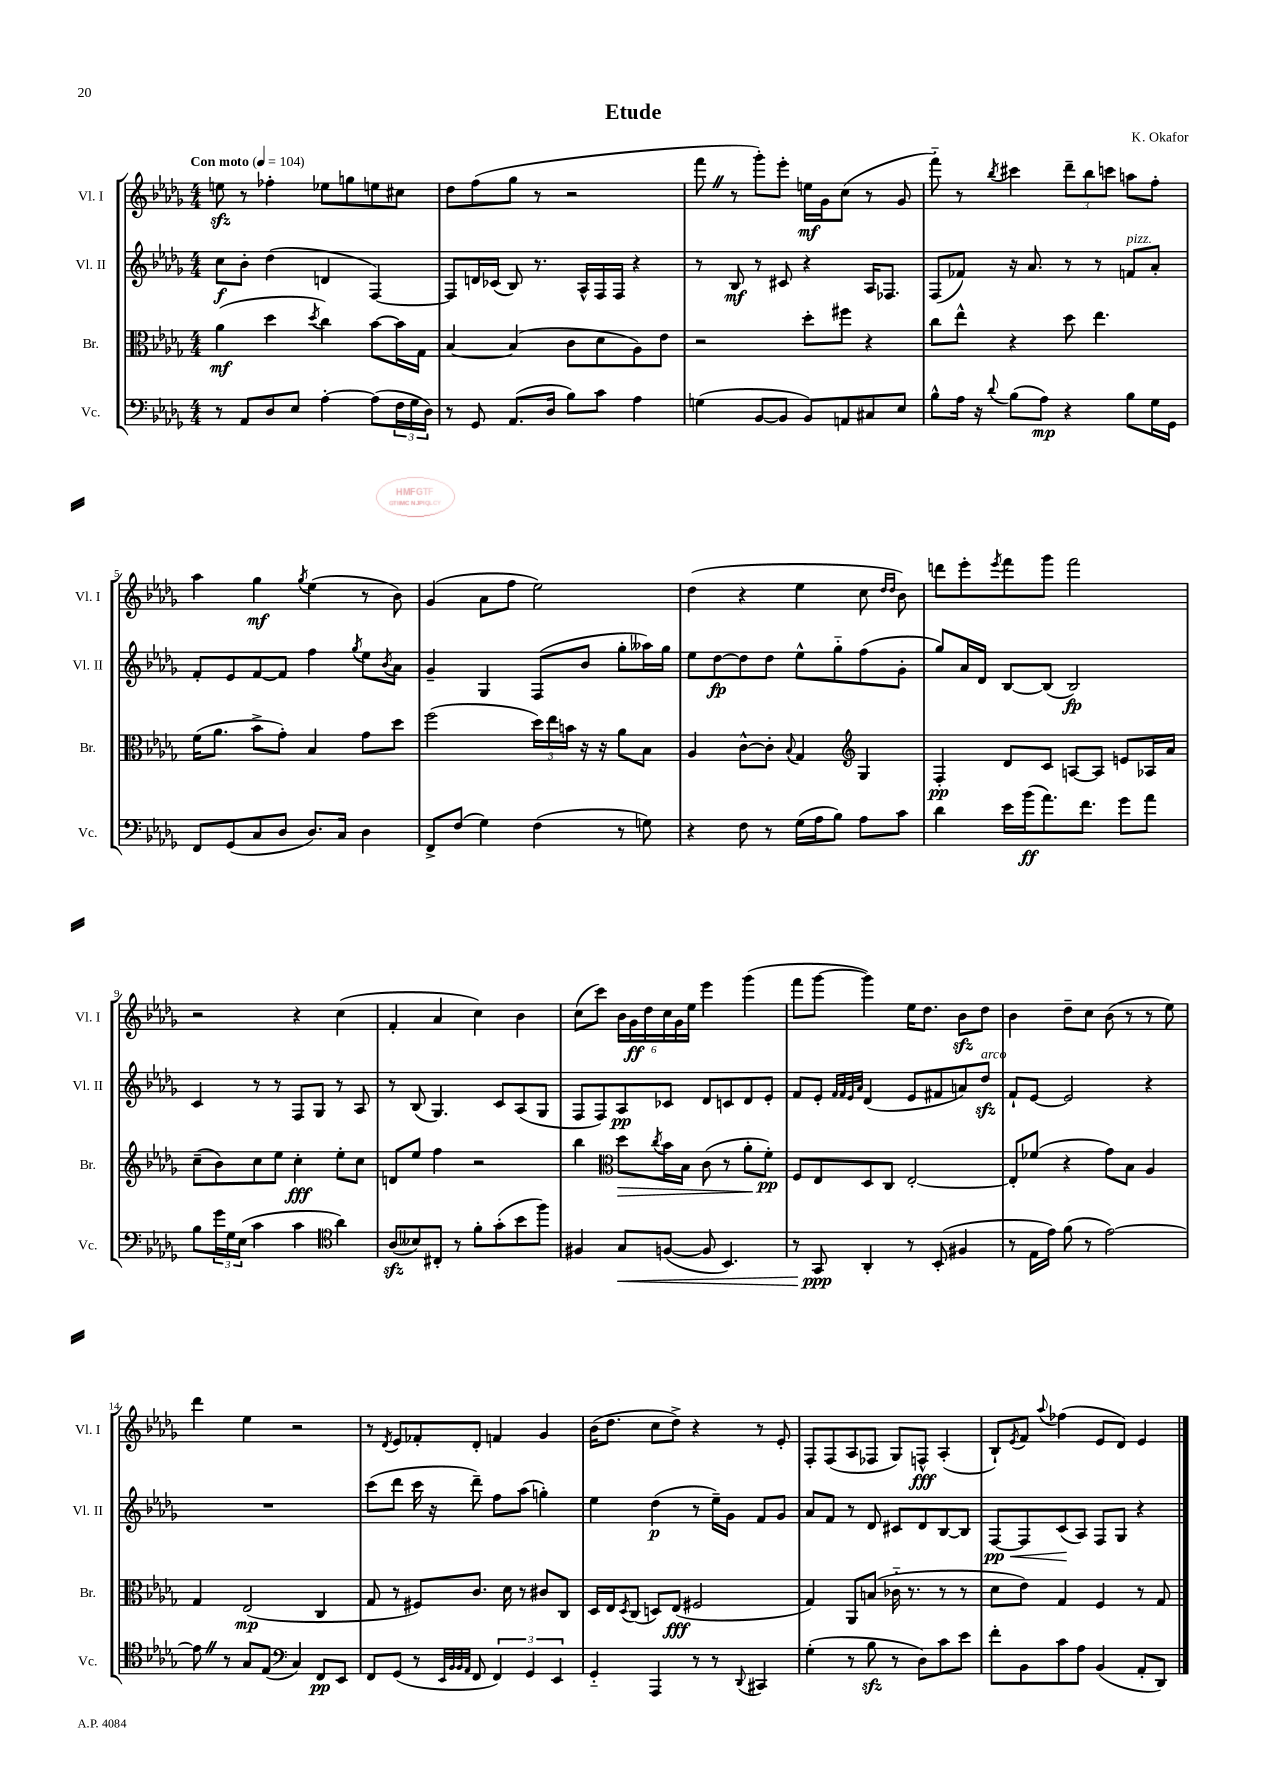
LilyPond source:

\header { title = "Etude" composer = "K. Okafor" }
<<
\new StaffGroup <<
\new Staff = "s0" \with { instrumentName = "Vl. I" shortInstrumentName = "Vl. I" } {
    \clef treble \key des \major \numericTimeSignature \time 4/4 \tempo "Con moto" 4 = 104
    e''8\sfz r8 fes''4-. ees''8 g''8 e''8 cis''8 |
    des''8 f''8( ges''8 r8 r2 |
    f'''8 \once \override BreathingSign.text = \markup { \musicglyph "scripts.caesura.straight" } \breathe r8 ges'''8-.) ees'''8-. e''16\mf ges'16 c''8( r8 ges'8 |
    f'''8-_) r8 \acciaccatura { bes''8 } cis'''4 \tuplet 3/2 { des'''8-- bes''8 c'''8 } a''8 f''8-. |
    aes''4 ges''4\mf \acciaccatura { ges''8 } ees''4( r8 bes'8) |
    ges'4( aes'8 f''8 ees''2) |
    des''4( r4 ees''4 c''8 \grace { des''16 des''16 } bes'8) |
    d'''8 ees'''8-. \acciaccatura { ees'''8 } f'''8 ges'''8 f'''2 |
    r2 r4 c''4( |
    f'4-. aes'4 c''4) bes'4 |
    c''8( c'''8) \tuplet 6/4 { bes'16 ges'16\ff des''16 c''16 ges'16 ees''16 } ees'''4 ges'''4( |
    f'''8 ges'''8~ ges'''4) ees''16 des''8. bes'8\sfz des''8 |
    bes'4 des''8-- c''8 bes'8( r8 r8 ees''8) |
    des'''4 ees''4 r2 |
    r8 \acciaccatura { des'8 } ees'8 fes'8-. des'8-. f'4 ges'4 |
    bes'16( des''8. c''8 des''8->) r4 r8 ees'8-. |
    f8-. f8( aes8 fes8 ges8) f8-^\fff aes4-.( |
    bes8-!) \acciaccatura { ees'8 } f'8 \appoggiatura { aes''8 } fes''4( ees'8 des'8) ees'4 \bar "|." |
}
\new Staff = "s1" \with { instrumentName = "Vl. II" shortInstrumentName = "Vl. II" } {
    \clef treble \key des \major \numericTimeSignature \time 4/4
    c''8\f bes'8-. des''4( d'4 f4~) |
    f8 d'16 ces'16( bes8) r8. aes16-^ f16 f16 r4 |
    r8 bes8\mf r8 cis'8 r4 aes16 fes8. |
    f8( fes'8) r16 aes'8. r8 r8 f'8^\markup { \italic "pizz." } aes'8-. |
    f'8-. ees'8 f'8~ f'8 f''4 \acciaccatura { ges''8 } ees''8 \acciaccatura { bes'8 } aes'8 |
    ges'4-- ges4 f8( bes'8 ges''8-. aeses''16) ges''16 |
    ees''8 des''8~\fp des''8 des''8 ees''8-^ ges''8-_ f''8( ges'8-. |
    ges''8) aes'16 des'16 bes8~ bes8( bes2\fp) |
    c'4 r8 r8 f8 ges8 r8 aes8 |
    r8 bes8( ges4.) c'8 aes8( ges8 |
    f8 f8) aes8\pp ces'8 des'8 c'8 des'8 ees'8-. |
    f'8 ees'8-. \grace { f'32 f'32 ees'32 aes'32 } des'4( ees'8 fis'8 a'8) des''8\sfz^\markup { \italic "arco" } |
    f'8-! ees'8~ ees'2 r4 |
    R1 |
    c'''8( des'''8 c'''16 r16 des'''8--) f''8 aes''8( g''4-.) |
    ees''4 des''4\p( r8 ees''16--) ges'16 f'8 ges'8 |
    aes'8 f'8 r8 des'8 cis'8 des'8 bes8~ bes8 |
    f8~\pp\< f8 c'8\!( aes8) f8 ges8 r4 \bar "|." |
}
\new Staff = "s2" \with { instrumentName = "Br." shortInstrumentName = "Br." } {
    \clef alto \key des \major \numericTimeSignature \time 4/4
    aes'4\mf( des''4 \acciaccatura { des''8 } c''4) bes'8~ bes'16 ges16 |
    bes4~ bes4( c'8 des'8 aes8) ees'8 |
    r2 des''8-. fis''8 r4 |
    c''8 ees''8-^ r4 des''8 ees''4. |
    f'16( aes'8. bes'8-> ges'8-.) bes4 ges'8 des''8 |
    f''2( \tuplet 3/2 { des''16) ees''16 b'16 } r16 r16 aes'8 bes8 |
    aes4 c'8~-^ c'8-. \appoggiatura { bes8 } ges4 \clef treble ges4 |
    f4-.\pp des'8 c'8 a8~ a8 e'8 aes16 aes'16 |
    c''8--( bes'8) c''8 ees''8 c''4-.\fff ees''8-. c''8 |
    d'8 ees''8 f''4 r2 |
    bes''4 \clef alto des''8\> \acciaccatura { c''8 } bes'16 bes16 c'8( r8 aes'8-.\! f'8-.\pp) |
    f8 ees8 des8 c8 ees2~-. |
    ees8-. fes'8( r4 ges'8) bes8 aes4 |
    ges4 ees2\mp( c4 |
    ges8 r8 fis8) c'8. des'16 r8 cis'8 c8 |
    des16 ees16 \acciaccatura { des8 } c8( d8) ees8\fff( fis2 |
    ges4) aes,8 b8( ces'16-_ r8. r8 r8 |
    des'8 ees'8) ges4 f4 r8 ges8 \bar "|." |
}
\new Staff = "s3" \with { instrumentName = "Vc." shortInstrumentName = "Vc." } {
    \clef bass \key des \major \numericTimeSignature \time 4/4
    r8 aes,8 des8 ees8 aes4~-. aes8( \tuplet 3/2 { f16 ges16 des16) } |
    r8 ges,8 aes,8.( des16 bes8) c'8 aes4 |
    g4( bes,8~ bes,8 bes,8) a,8 cis8 ees8 |
    bes8-^ aes16 r16 \appoggiatura { des'8 } bes8( aes8\mp) r4 bes8 ges16 ges,16 |
    f,8 ges,8( c8 des8 des8.) c16 des4 |
    f,8-> f8( ges4) f4( r8 g8) |
    r4 f8 r8 ges16( aes16 bes8) aes8 c'8 |
    des'4 ees'16 bes'16\ff( aes'8.) f'8. ges'8 aes'8 |
    bes8 \tuplet 3/2 { ges'16 ges16 ees16( } c'4 c'4 \clef tenor aes'4) |
    aes8\sfz( beses8) cis8-. r8 f'8-. ges'8-.( bes'8 f''8) |
    fis4 ges8\< f8~( f8 bes,4.) |
    r8 ges,8\ppp\! aes,4-. r8 bes,8-.( fis4 |
    r8 ees16 ees'16) f'8( r8 ees'2~) |
    ees'8 \once \override BreathingSign.text = \markup { \musicglyph "scripts.caesura.straight" } \breathe r8 ges8 ees8( \clef bass c4) f,8\pp ees,8 |
    f,8 ges,8( r8 \grace { ees,32 bes,32 bes,32 aes,32 } f,8 \tuplet 3/2 { f,4) ges,4 ees,4 } |
    ges,4-_ aes,,4 r8 r8 \appoggiatura { des,8 } cis,4 |
    ges4-.( r8 bes8\sfz r8 des8) c'8 ees'8 |
    f'8-. bes,8 c'8 aes8 bes,4( aes,8-. des,8) \bar "|." |
}
>>
>>
